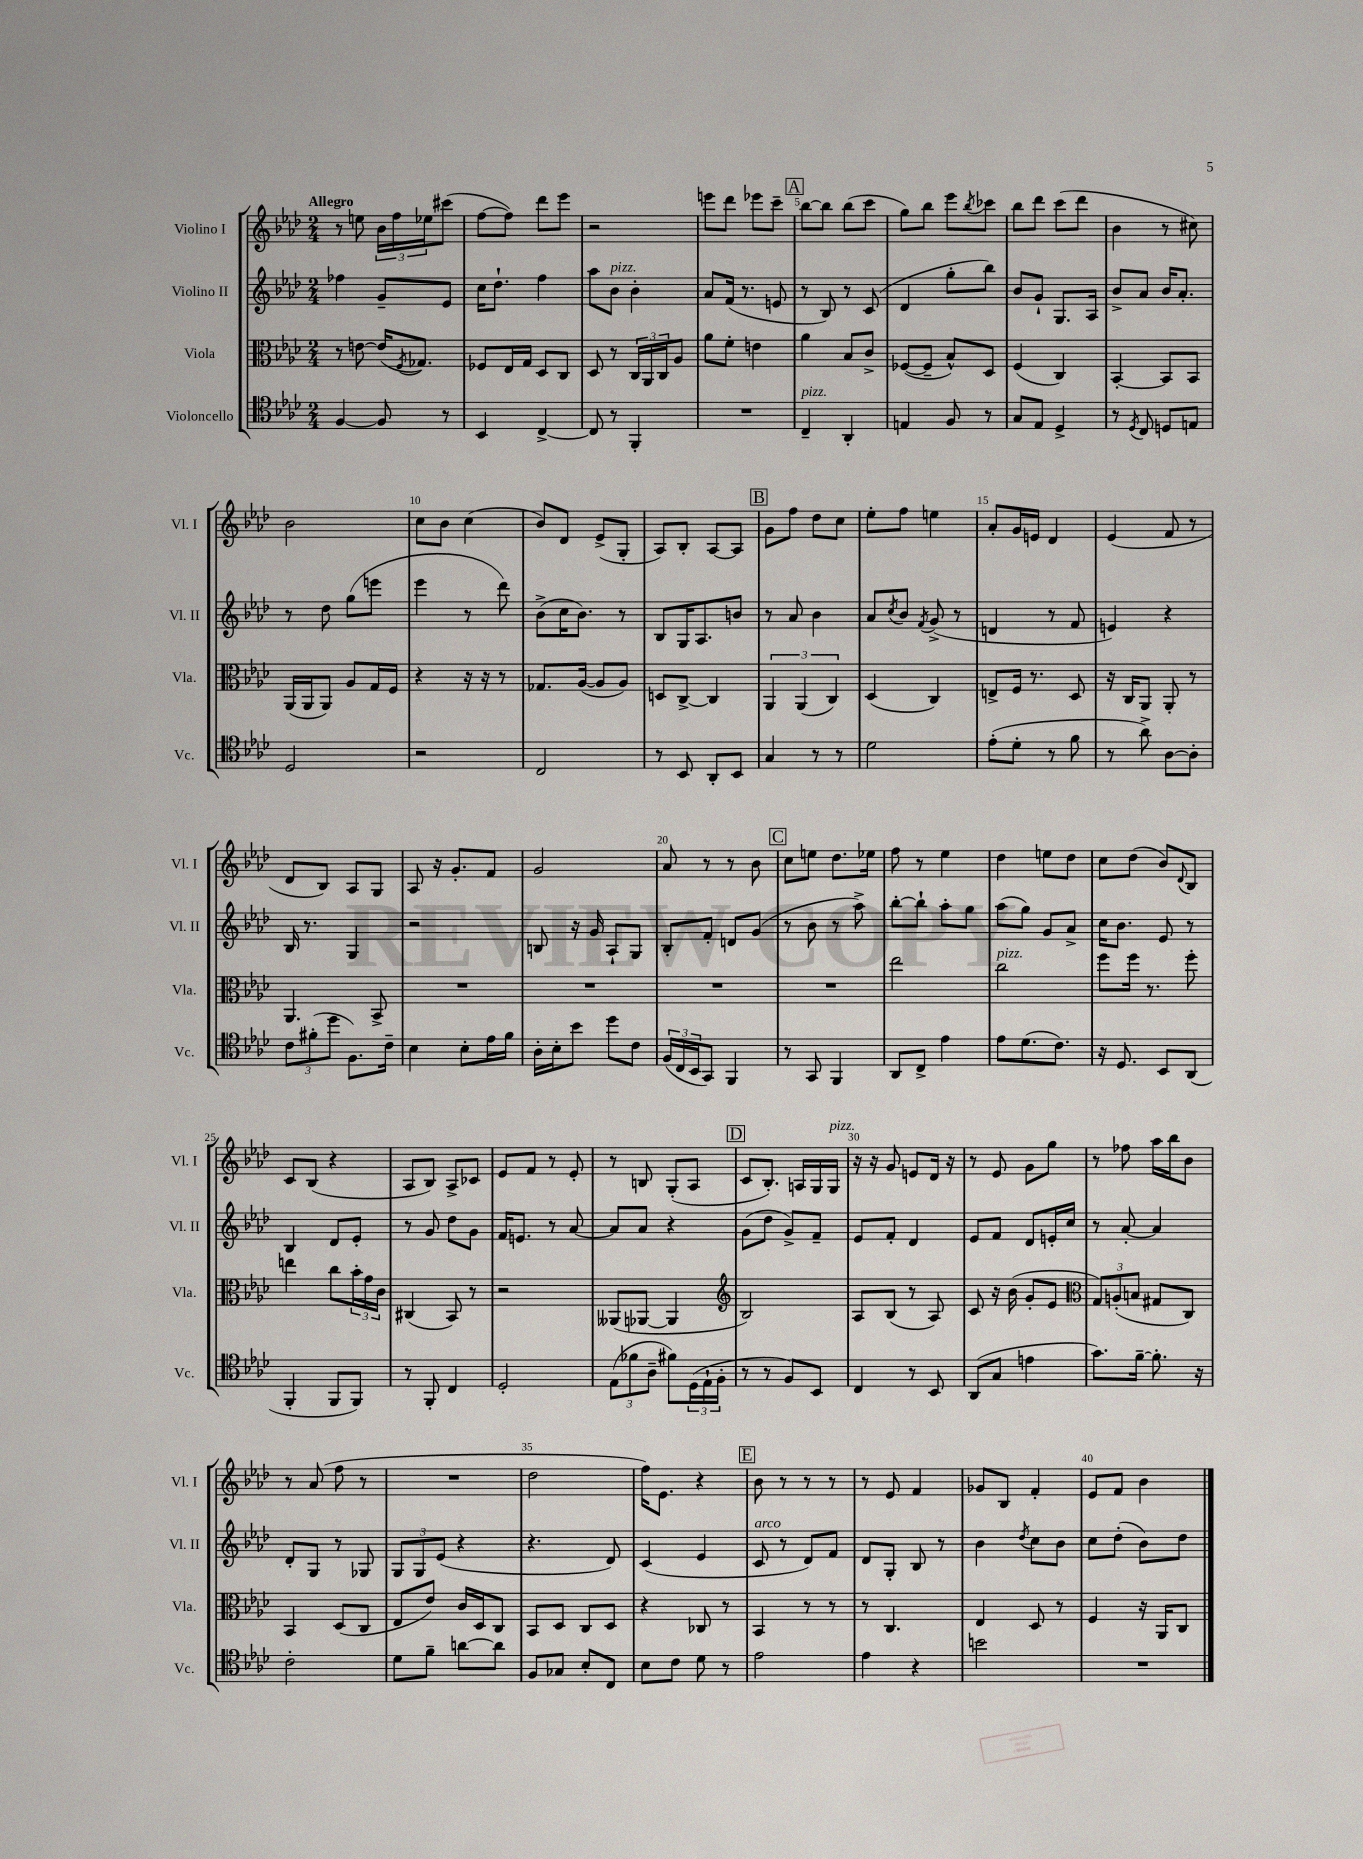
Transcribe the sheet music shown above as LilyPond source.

<<
\new StaffGroup <<
\new Staff = "s0" \with { instrumentName = "Violino I" shortInstrumentName = "Vl. I" } {
    \clef treble \key aes \major \numericTimeSignature \time 2/4 \tempo "Allegro"
    r8 e''8 \tuplet 3/2 { bes'16 f''16 ees''16 } cis'''8( |
    f''8~ f''8) des'''8 ees'''8 |
    r2 |
    e'''8 des'''8 ees'''8 c'''8-- |
    \mark \markup { \box "A" } bes''8~ bes''8 bes''8( c'''8 |
    g''8) bes''8 ees'''8 \acciaccatura { bes''8 } ces'''8 |
    bes''8 des'''8 c'''8( des'''8 |
    bes'4 r8 cis''8) |
    bes'2 |
    c''8 bes'8 c''4( |
    bes'8) des'8 ees'8->( g8-. |
    aes8) bes8-. aes8~ aes8 |
    \mark \markup { \box "B" } g'8 f''8 des''8 c''8 |
    ees''8-. f''8 e''4 |
    aes'8-. g'16 e'16 des'4 |
    ees'4( f'8 r8 |
    des'8 bes8) aes8 g8 |
    aes8 r16 g'8.-. f'8 |
    g'2 |
    aes'8 r8 r8 bes'8 |
    \mark \markup { \box "C" } c''8 e''8 des''8. ees''16 |
    f''8 r8 ees''4 |
    des''4 e''8 des''8 |
    c''8 des''8( bes'8) \appoggiatura { des'8 } bes8 |
    c'8 bes8( r4 |
    aes8 bes8) aes8-> ces'8 |
    ees'8 f'8 r8 ees'8-. |
    r8 b8 g8-.( aes8 |
    \mark \markup { \box "D" } c'8 bes8.-.) a16 g16 g16^\markup { \italic "pizz." } |
    r16 r16 g'8 e'8 des'16 r16 |
    r8 ees'8 g'8 g''8 |
    r8 fes''8 aes''16 bes''16 bes'8 |
    r8 aes'8( f''8 r8 |
    R2 |
    des''2 |
    f''16) ees'8. r4 |
    \mark \markup { \box "E" } bes'8 r8 r8 r8 |
    r8 ees'8 f'4 |
    ges'8 bes8 f'4-. |
    ees'8 f'8 bes'4 \bar "|." |
}
\new Staff = "s1" \with { instrumentName = "Violino II" shortInstrumentName = "Vl. II" } {
    \clef treble \key aes \major \numericTimeSignature \time 2/4
    fes''4 g'8-- ees'8 |
    c''16 des''8.-! f''4 |
    aes''8 bes'8^\markup { \italic "pizz." } bes'4-. |
    aes'8 f'16( r8. e'8 |
    \mark \markup { \box "A" } r8 bes8) r8 c'8( |
    des'4 g''8-. bes''8) |
    bes'8 g'8-! g8. aes16 |
    bes'8-> aes'8 bes'16 aes'8.-. |
    r8 des''8 g''8( e'''8 |
    ees'''4 r8 des'''8) |
    bes'8->( c''16 bes'8.) r8 |
    bes8 g16 aes8. b'8 |
    \mark \markup { \box "B" } r8 aes'8 bes'4 |
    aes'8 \acciaccatura { c''8 } bes'8 \acciaccatura { f'8 } g'8->( r8 |
    d'4 r8 f'8 |
    e'4) r4 |
    bes16 r8. g4 |
    r2 |
    b8 r16 g'16 aes8-! g8 |
    bes8-. f'8-. d'8 g'8( |
    \mark \markup { \box "C" } r8 bes'8 r8 aes''8->) |
    bes''8~-. bes''8-! aes''8-. g''8 |
    aes''8( g''8) g'8 aes'8-> |
    c''16 bes'8. ees'8 r8 |
    bes4 des'8 ees'8-. |
    r8 g'8 des''8 g'8 |
    f'16 e'8. r8 aes'8~ |
    aes'8 aes'8 r4 |
    \mark \markup { \box "D" } g'8( des''8 g'8->) f'8-- |
    ees'8 f'8-. des'4 |
    ees'8 f'8 des'8 e'16-. c''16 |
    r8 aes'8~-. aes'4 |
    des'8-. g8 r8 ges8 |
    \tuplet 3/2 { g8 g8 ees'8( } r4 |
    r4. des'8) |
    c'4( ees'4 |
    \mark \markup { \box "E" } c'8^\markup { \italic "arco" } r8 des'8) f'8 |
    des'8 g8-. bes8 r8 |
    bes'4 \acciaccatura { des''8 } c''8 bes'8 |
    c''8 des''8-.( bes'8) des''8 \bar "|." |
}
\new Staff = "s2" \with { instrumentName = "Viola" shortInstrumentName = "Vla." } {
    \clef alto \key aes \major \numericTimeSignature \time 2/4
    r8 e'8~ e'16( \acciaccatura { f8 } ges8.) |
    fes8 ees16 g16 des8 c8 |
    des8 r8 \tuplet 3/2 { c16 aes,16 c16 } aes8 |
    aes'8 f'8-. e'4 |
    \mark \markup { \box "A" } aes'4 bes8 c'8-> |
    fes8~( fes8-- bes8-^) des8 |
    f4( c4) |
    bes,4~-. bes,8 bes,8 |
    aes,16( aes,16 aes,8) aes8 g16 f16 |
    r4 r16 r16 r8 |
    ges8. aes16~( aes8 aes8) |
    d8 c8~-> c4 |
    \mark \markup { \box "B" } \tuplet 3/2 { aes,4 aes,4( c4) } |
    des4( c4) |
    e8-> f16 r8. des8 |
    r16 c16 aes,8 aes,8-. r8 |
    aes,4. bes,8-> |
    R2 |
    R2 |
    R2 |
    \mark \markup { \box "C" } R2 |
    ees''2 |
    c''2^\markup { \italic "pizz." } |
    f''8 f''16 r8. f''8-. |
    e''4 c''8 \tuplet 3/2 { bes'16-. g'16 c'16 } |
    cis4( bes,8) r8 |
    r2 |
    aeses,8( aes,8~ aes,4 |
    \mark \markup { \box "D" } \clef treble bes2) |
    aes8 bes8( r8 aes8) |
    c'8 r16 bes'16( g'8-. ees'8 |
    \clef alto \tuplet 3/2 { g8) a8-.( b8 } gis8 c8) |
    bes,4 des8( c8 |
    ees8 ees'8) c'16 des16 c8 |
    bes,8 des8 c8 des8 |
    r4 ces8 r8 |
    \mark \markup { \box "E" } bes,4 r8 r8 |
    r8 c4. |
    ees4 des8 r8 |
    f4 r16 aes,16 c8 \bar "|." |
}
\new Staff = "s3" \with { instrumentName = "Violoncello" shortInstrumentName = "Vc." } {
    \clef tenor \key aes \major \numericTimeSignature \time 2/4
    f4~ f8 r8 |
    bes,4 c4~-> |
    c8 r8 f,4-. |
    R2 |
    \mark \markup { \box "A" } c4--^\markup { \italic "pizz." } aes,4-. |
    e4 f8 r8 |
    g8 ees8 des4-> |
    r8 \acciaccatura { des8 } c8 d8 e8 |
    des2 |
    r2 |
    c2 |
    r8 bes,8 aes,8-. bes,8 |
    \mark \markup { \box "B" } g4 r8 r8 |
    des'2 |
    ees'8-.( des'8-. r8 f'8 |
    r8 aes'8->) aes8~ aes8-. |
    \tuplet 3/2 { c'8 fis'8-.( des''8 } f8.) c'16-- |
    bes4 bes8-. ees'16 f'16 |
    aes16-. bes16-. bes'8 des''8 c'8 |
    \tuplet 3/2 { f16( c16 bes,16 } g,8) f,4 |
    \mark \markup { \box "C" } r8 g,8 f,4 |
    aes,8 c8-> ees'4 |
    ees'8 des'8.( c'8.) |
    r16 des8. bes,8 aes,8( |
    f,4-. f,8 f,8) |
    r8 f,8-. c4 |
    des2-. |
    \tuplet 3/2 { ees8( fes'8 aes8-- } fis'8) \tuplet 3/2 { des16( ees16-! f16-. } |
    \mark \markup { \box "D" } r8 r8 f8) bes,8 |
    c4 r8 bes,8 |
    aes,8( g8 e'4 |
    g'8.) f'16~-- f'8.-. r16 |
    c'2-. |
    des'8 f'8-- a'8~ a'8 |
    f8 ges8 bes8-. c8 |
    bes8 c'8 des'8 r8 |
    \mark \markup { \box "E" } ees'2 |
    ees'4 r4 |
    b'2 |
    R2 \bar "|." |
}
>>
>>
\layout { \context { \Score \override BarNumber.break-visibility = ##(#f #t #t) barNumberVisibility = #(every-nth-bar-number-visible 5) } }
